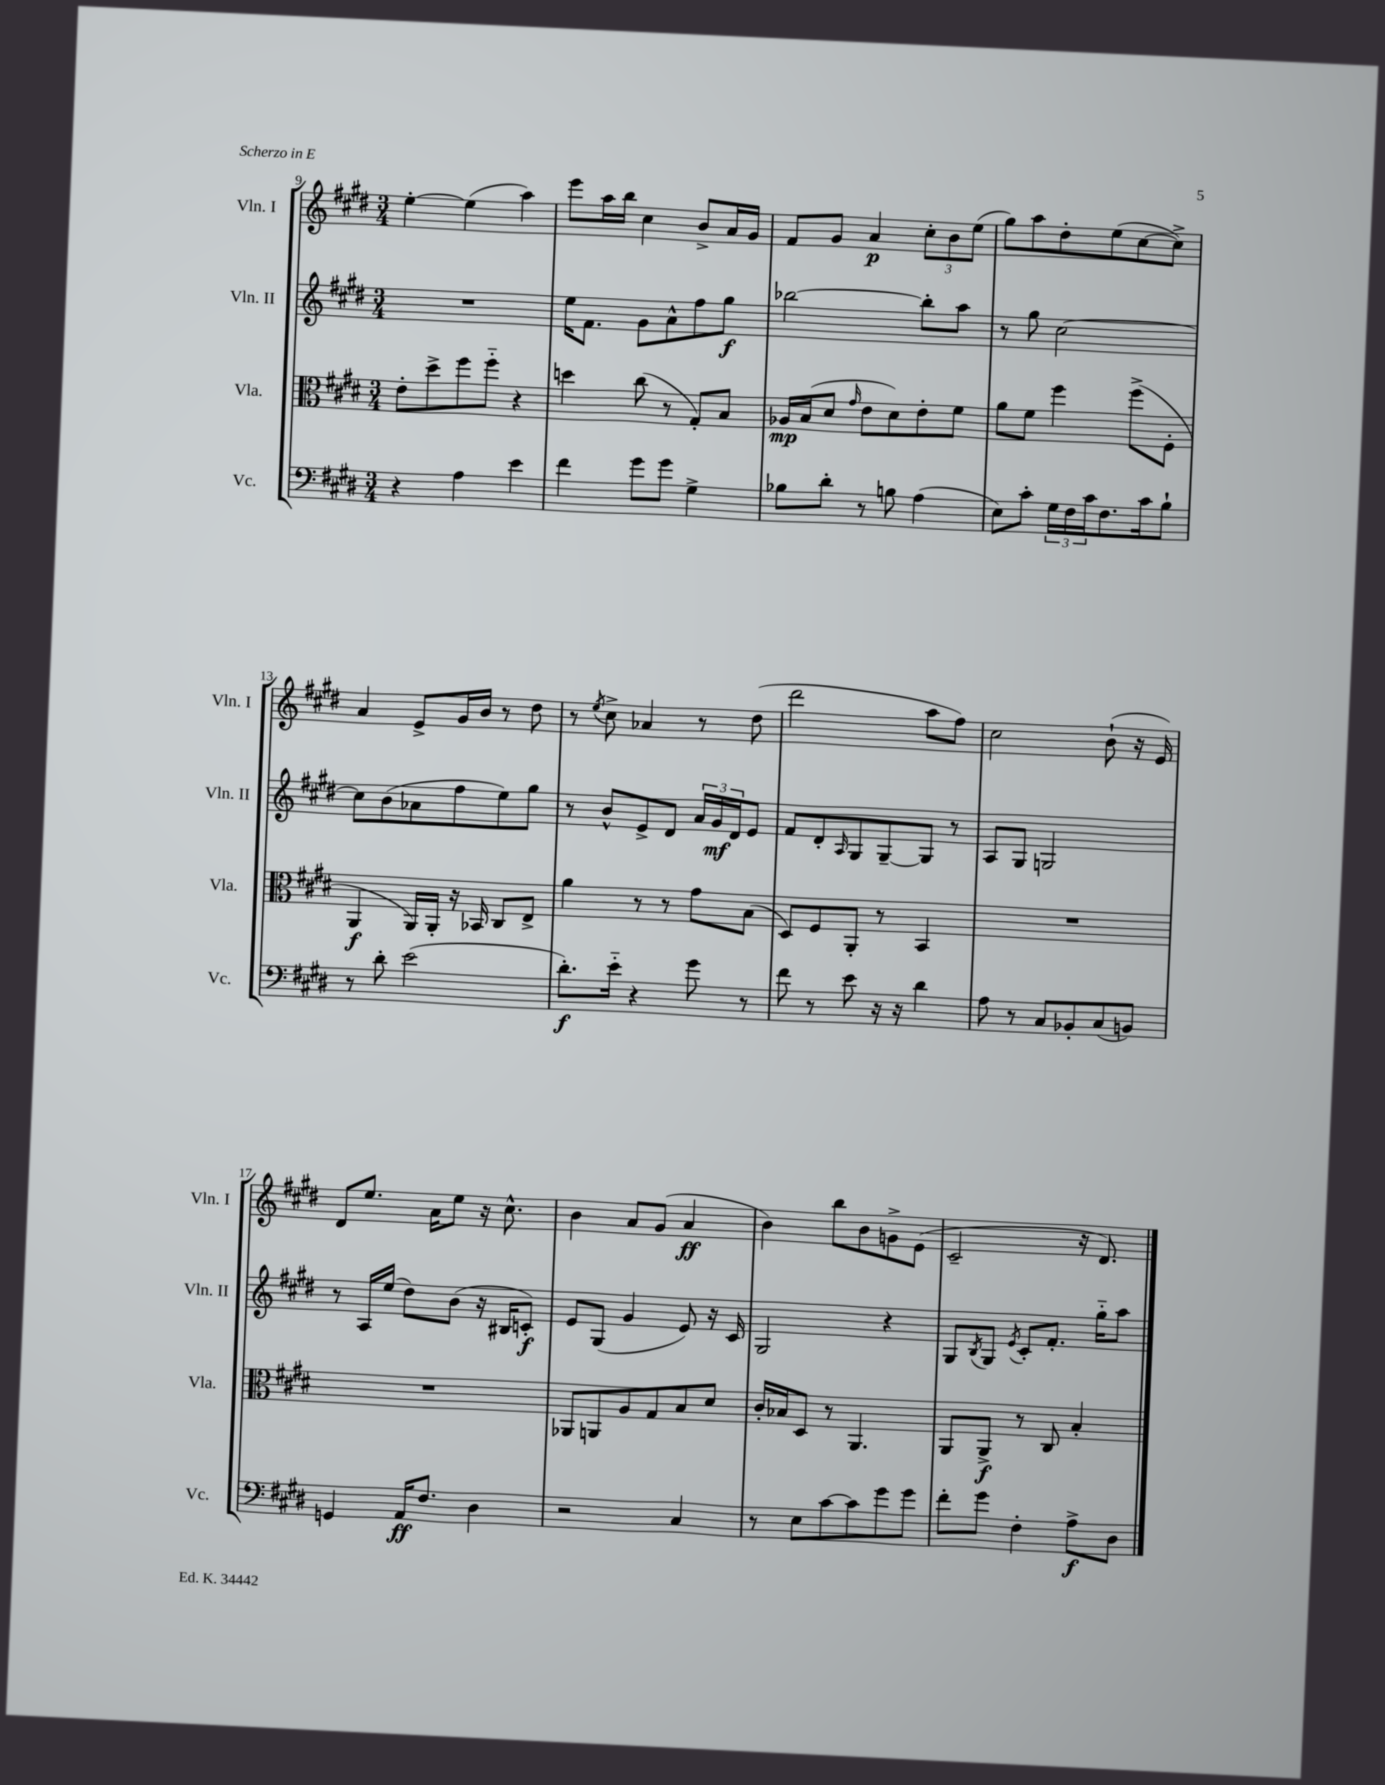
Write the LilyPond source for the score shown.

<<
\new StaffGroup <<
\new Staff = "s0" \with { instrumentName = "Vln. I" shortInstrumentName = "Vln. I" } {
    \clef treble \key e \major \numericTimeSignature \time 3/4
    e''4~-. e''4( a''4) |
    e'''8 a''16 b''16 cis''4 b'8-> a'16 gis'16 |
    fis'8 gis'8 a'4\p \tuplet 3/2 { cis''8-. b'8 e''8( } |
    gis''8) a''8 dis''8-. e''8( cis''8~ cis''8->) |
    a'4 e'8-> gis'16 b'16 r8 dis''8 |
    r8 \acciaccatura { e''8 } cis''8-> aes'4 r8 dis''8( |
    dis'''2 a''8 fis''8) |
    cis''2 b'8-!( r16 e'16) |
    dis'8 e''8. a'16 e''8 r16 cis''8.-^ |
    b'4 a'8 gis'8( a'4\ff |
    b'4) b''8 b'8 g'8-> e'8( |
    cis'2-- r16 dis'8.) \bar "|." |
}
\new Staff = "s1" \with { instrumentName = "Vln. II" shortInstrumentName = "Vln. II" } {
    \clef treble \key e \major \numericTimeSignature \time 3/4
    R2. |
    e''16 fis'8. gis'8 a'8-^ fis''8 gis''8\f |
    bes''2~ bes''8-. a''8 |
    r8 gis''8 cis''2~ |
    cis''8 b'8( aes'8 fis''8 e''8) gis''8 |
    r8 b'8-^ e'8-> dis'8 \tuplet 3/2 { a'16 gis'16\mf dis'16 } e'8 |
    fis'8 dis'8-. \grace { a16 } gis8 gis8~-- gis8 r8 |
    a8 gis8 g2 |
    r8 a16 e''16( dis''8) b'8( r16 bis16 c'8-.\f) |
    e'8 gis8( gis'4 e'8) r16 cis'16 |
    gis2 r4 |
    gis8 \acciaccatura { b8 } gis8 \acciaccatura { e'8 } cis'8-. fis'8.-. gis''16-_ a''8 \bar "|." |
}
\new Staff = "s2" \with { instrumentName = "Vla." shortInstrumentName = "Vla." } {
    \clef alto \key e \major \numericTimeSignature \time 3/4
    e'8-. dis''8-> fis''8 fis''8-_ r4 |
    d''4 cis''8( r8 gis8-.) b8 |
    aes16\mp b16( dis'8 \grace { gis'16 } e'8 dis'8) e'8-. fis'8 |
    a'8 fis'8 fis''4 fis''8->( fis8-. |
    a,4\f a,16) a,16-. r16 bes,16 cis8 e8-> |
    a'4 r8 r8 gis'8 b8( |
    dis8) fis8 a,8-. r8 b,4 |
    R2. |
    R2. |
    aes,8 a,8 a8 gis8 b8 dis'8 |
    cis'16-. bes16 dis8 r8 a,4. |
    a,8 a,8->\f r8 cis8 b4-. \bar "|." |
}
\new Staff = "s3" \with { instrumentName = "Vc." shortInstrumentName = "Vc." } {
    \clef bass \key e \major \numericTimeSignature \time 3/4
    r4 a4 e'4 |
    fis'4 gis'8 gis'8 gis4-> |
    bes8 dis'8-. r8 b8 a4( |
    e8) cis'8-. \tuplet 3/2 { gis16 fis16 cis'16 } fis8. cis'16 b8-! |
    r8 dis'8-. e'2( |
    dis'8.-.\f) e'16-_ r4 gis'8 r8 |
    fis'8 r8 e'8 r16 r16 dis'4 |
    a8 r8 cis8 bes,8-. cis8( b,8) |
    g,4 a,16\ff fis8. dis4 |
    r2 cis4 |
    r8 e8 cis'8~ cis'8 gis'8 gis'8 |
    fis'8-. gis'8 fis4-. a8->\f dis8 \bar "|." |
}
>>
>>
\layout { \context { \Score currentBarNumber = #9 } }
